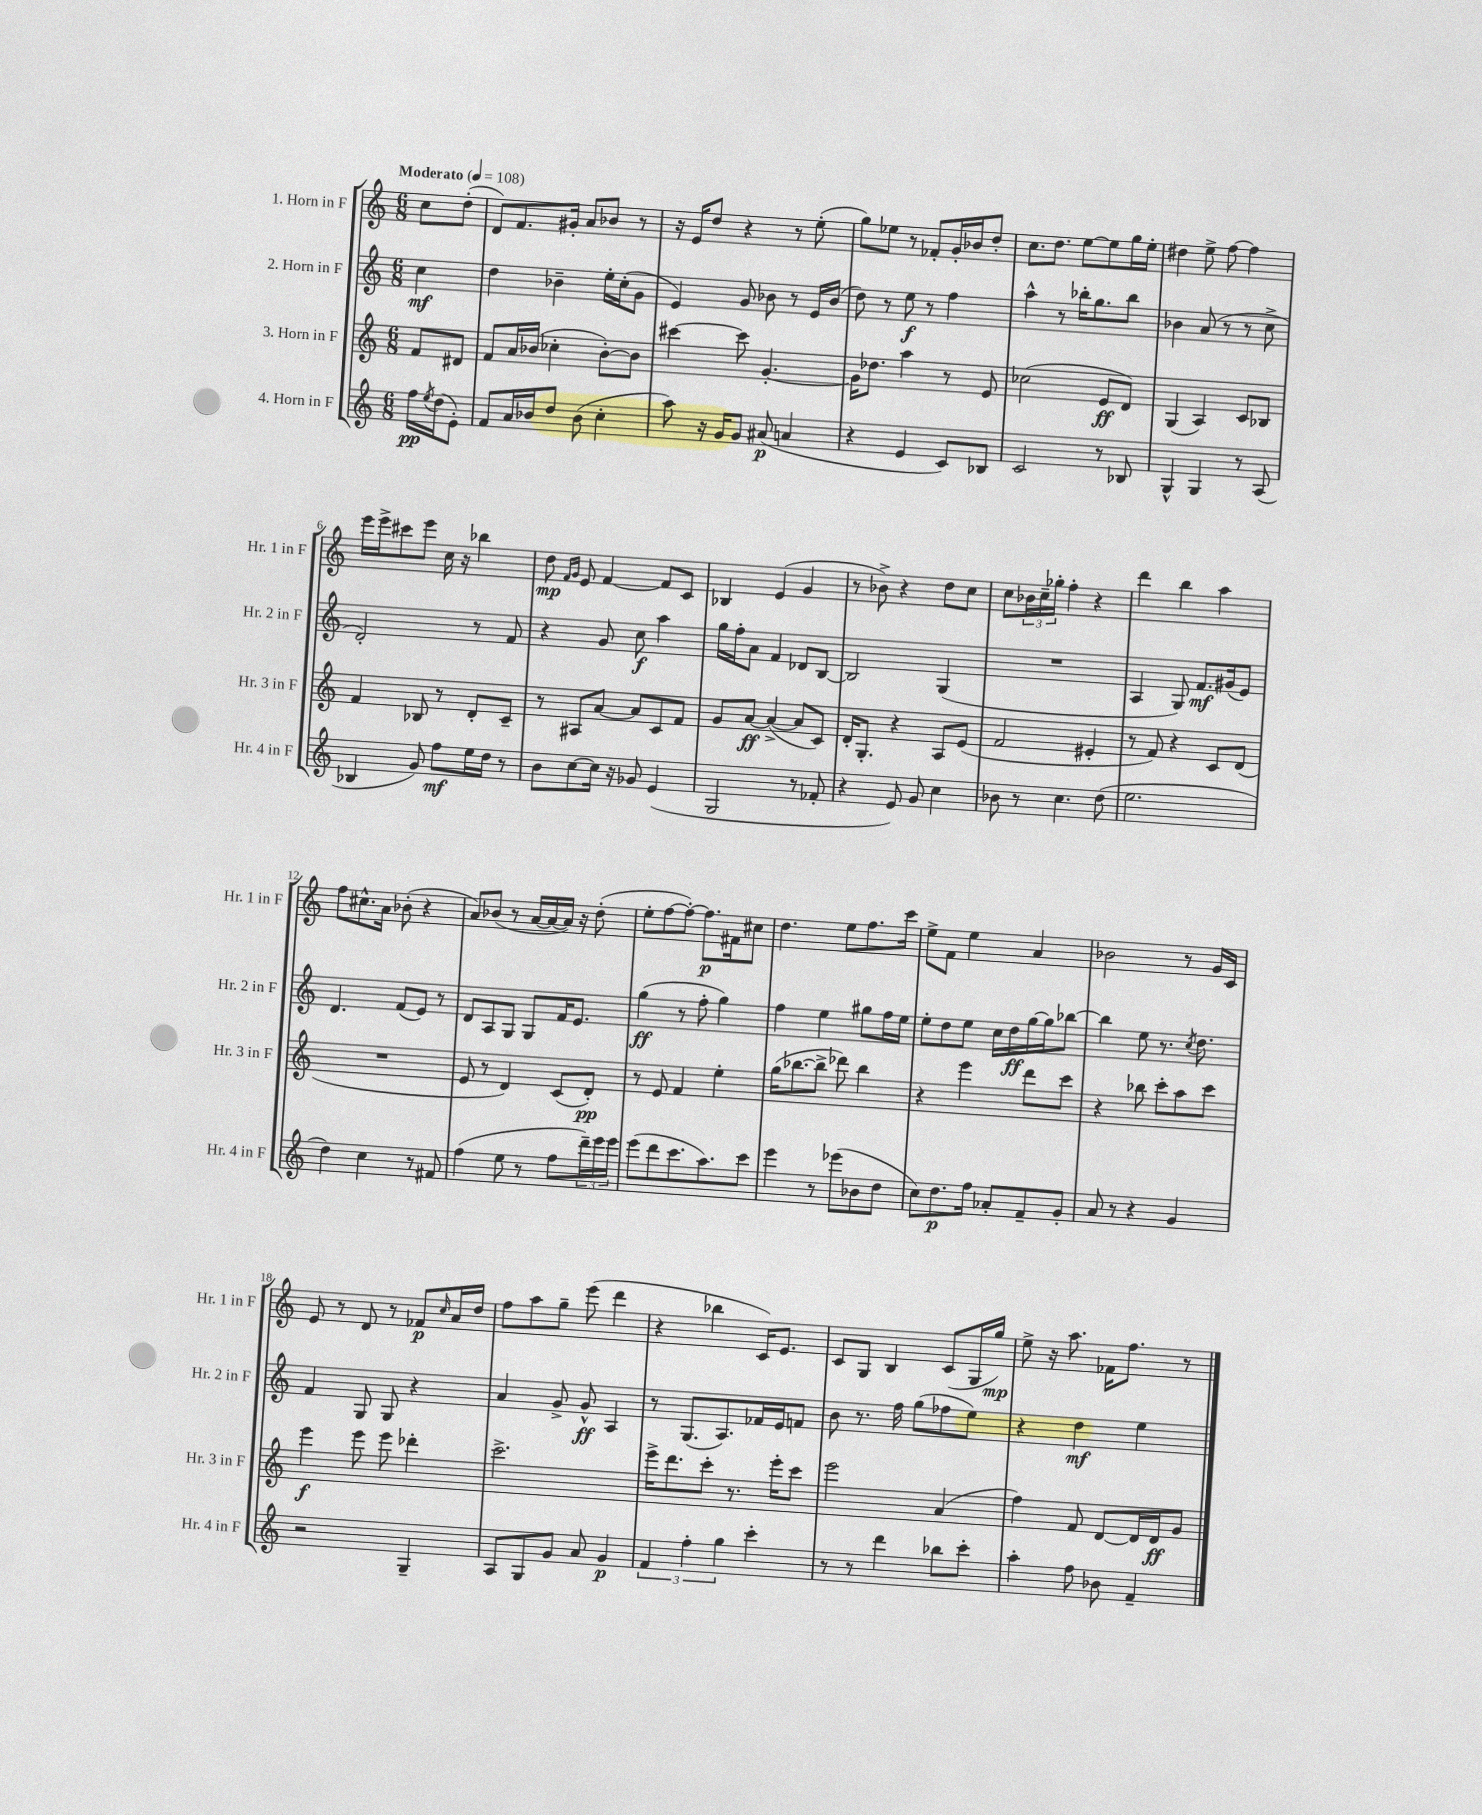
<<
\new StaffGroup <<
\new Staff = "s0" \with { instrumentName = "1. Horn in F" shortInstrumentName = "Hr. 1 in F" } {
    \clef treble \key c \major \numericTimeSignature \time 6/8 \partial 4 \tempo "Moderato" 4 = 108
    c''8 d''8-.( |
    d'8) f'8. gis'16-. a'8 bes'8 r8 |
    r16 e'16 d''8 r4 r8 e''8-.( |
    g''8) ees''8 r8 fes'8-. g'16-. bes'16 d''8-. |
    c''8. d''8. e''8~ e''8 g''16 e''16-. |
    dis''4 e''8-> f''8~ f''4 |
    e'''16 e'''16-> cis'''8 e'''8 c''16 r16 bes''4 |
    d''8\mp \grace { f'16 g'16 } e'8 f'4~ f'8 c'8 |
    bes4 e'4( g'4 |
    r8 bes'8->) r4 d''8 c''8 |
    c''8 \tuplet 3/2 { bes'16 c''16-- ges''16-. } f''4-. r4 |
    d'''4 b''4 a''4 |
    f''8 cis''8.-^ a'16 bes'8-.( r4 |
    a'8) bes'8( r8 a'16~ a'16~ a'16) r16 d''8-.( |
    e''8-. f''8~ f''8~-.) f''8.\p fis'16 cis''8 |
    d''4. e''8 f''8. c'''16 |
    e''8-> f'8 e''4 a'4 |
    bes'2 r8 g'16 c'16 |
    e'8 r8 d'8 r8 fes'8\p \grace { c''16 } a'16 d''16 |
    f''8 a''8 g''8-- e'''8( d'''4 |
    r4 bes''4 c'16) e'8. |
    c'8 g8 b4 c'8( g16 g''16\mp) |
    e''8-> r16 a''8. fes'16 f''8. r8 \bar "|." |
}
\new Staff = "s1" \with { instrumentName = "2. Horn in F" shortInstrumentName = "Hr. 2 in F" } {
    \clef treble \key c \major \numericTimeSignature \time 6/8 \partial 4
    c''4\mf |
    d''4 bes'4-- e''16-. c''16-.( g'8 |
    e'4) g'8 bes'8 r8 e'16 bes'16( |
    d''8) r8 e''8\f r8 f''4 |
    a''4-^ r8 bes''16-. g''8. bes''8 |
    bes'4 a'8( r8 r8 c''8-> |
    d'2-.) r8 f'8 |
    r4 g'8 c''8\f a''4 |
    g''16 f''16-. a'8 f'4 des'8 b8~ |
    b2 g4( |
    R2. |
    a4 g8) f'8.\mf gis'16( e'8) |
    d'4. f'8( e'8) r8 |
    d'8 a8 g8 g8 f'16 e'8. |
    g''4\ff( r8 f''8-. g''4) |
    f''4 e''4 gis''8 f''16 e''16 |
    e''8-. d''8 e''8 c''16 d''16\ff g''16~ g''16 bes''8~ |
    bes''4 e''8 r8. \acciaccatura { c''8 } d''8. |
    f'4 g8 g8 r4 |
    a'4 g'8-> g'8-^\ff a4 |
    r8 g8.( a8.) fes'16 e'16 f'8 |
    b'8 r8. f''16 g''8( fes''8 e''8) |
    r4 d''4\mf e''4 \bar "|." |
}
\new Staff = "s2" \with { instrumentName = "3. Horn in F" shortInstrumentName = "Hr. 3 in F" } {
    \clef treble \key c \major \numericTimeSignature \time 6/8 \partial 4
    f'8 dis'8 |
    f'8 a'16 bes'16( ces''4-. bes'8~-.) bes'8 |
    cis'''4~ cis'''8 g'4.~-. |
    g'16 des''8. a''4 r8 e'8 |
    ces''2( e'8\ff d'8) |
    g4( a4) c'8 bes8 |
    f'4 bes8 r8 d'8-. c'8-- |
    r8 ais8 a'8~ a'8 c'8 f'8 |
    g'8 a'8~\ff a'4~->( a'8 c'8) |
    d'16-. g8.-. r4 a8 e'8( |
    f'2 eis'4-. |
    r8 f'8) r4 c'8 d'8( |
    R2. |
    e'8 r8 d'4) c'8( d'8-.\pp) |
    r8 e'8 f'4 e''4-. |
    g''16( bes''8.~ bes''8-> des'''8) bes''4 |
    r4 e'''4 d'''8 c'''8 |
    r4 bes''8 c'''8-. a''8 c'''8 |
    e'''4\f e'''8 e'''8 des'''4-. |
    c'''2.-> |
    e'''16-> d'''8. c'''8-. r8. e'''16-. c'''8 |
    e'''2 a'4( |
    f''4) f'8 d'8~ d'16 d'16\ff g'8 \bar "|." |
}
\new Staff = "s3" \with { instrumentName = "4. Horn in F" shortInstrumentName = "Hr. 4 in F" } {
    \clef treble \key c \major \numericTimeSignature \time 6/8 \partial 4
    f''16\pp \acciaccatura { e''8 } d''16( e'8-.) |
    f'8 a'16 bes'16 d''8 bes'8( c''4-. |
    a''8) r16 g'16 g'8 ais'8\p( a'4 |
    r4 e'4 c'8) bes8 |
    c'2 r8 bes8 |
    g4-^ g4 r8 a8( |
    bes4 g'8) f''8\mf e''16 d''16 r8 |
    b'8 c''8~ c''16 r16 ges'8 e'4( |
    g2 r8 fes'8-. |
    r4 e'8) g'8 c''4 |
    bes'8 r8 c''4. d''8( |
    e''2. |
    d''4) c''4 r8 fis'8 |
    f''4( e''8 r8 f''8 \tuplet 3/2 { d'''16--) e'''16 e'''16 } |
    e'''8( d'''8 c'''8. a''8.) c'''8 |
    e'''4 r8 ees'''8( bes'8 d''8 |
    c''8) d''8.\p f''16 aes'8-. f'8-- g'8-. |
    a'8 r8 r4 g'4 |
    r2 g4-- |
    a8 g8 g'8 a'8 g'4\p |
    \tuplet 3/2 { f'4 f''4-. g''4 } c'''4-. |
    r8 r8 d'''4 bes''8 c'''8-. |
    a''4-. f''8 bes'8 f'4-- \bar "|." |
}
>>
>>
